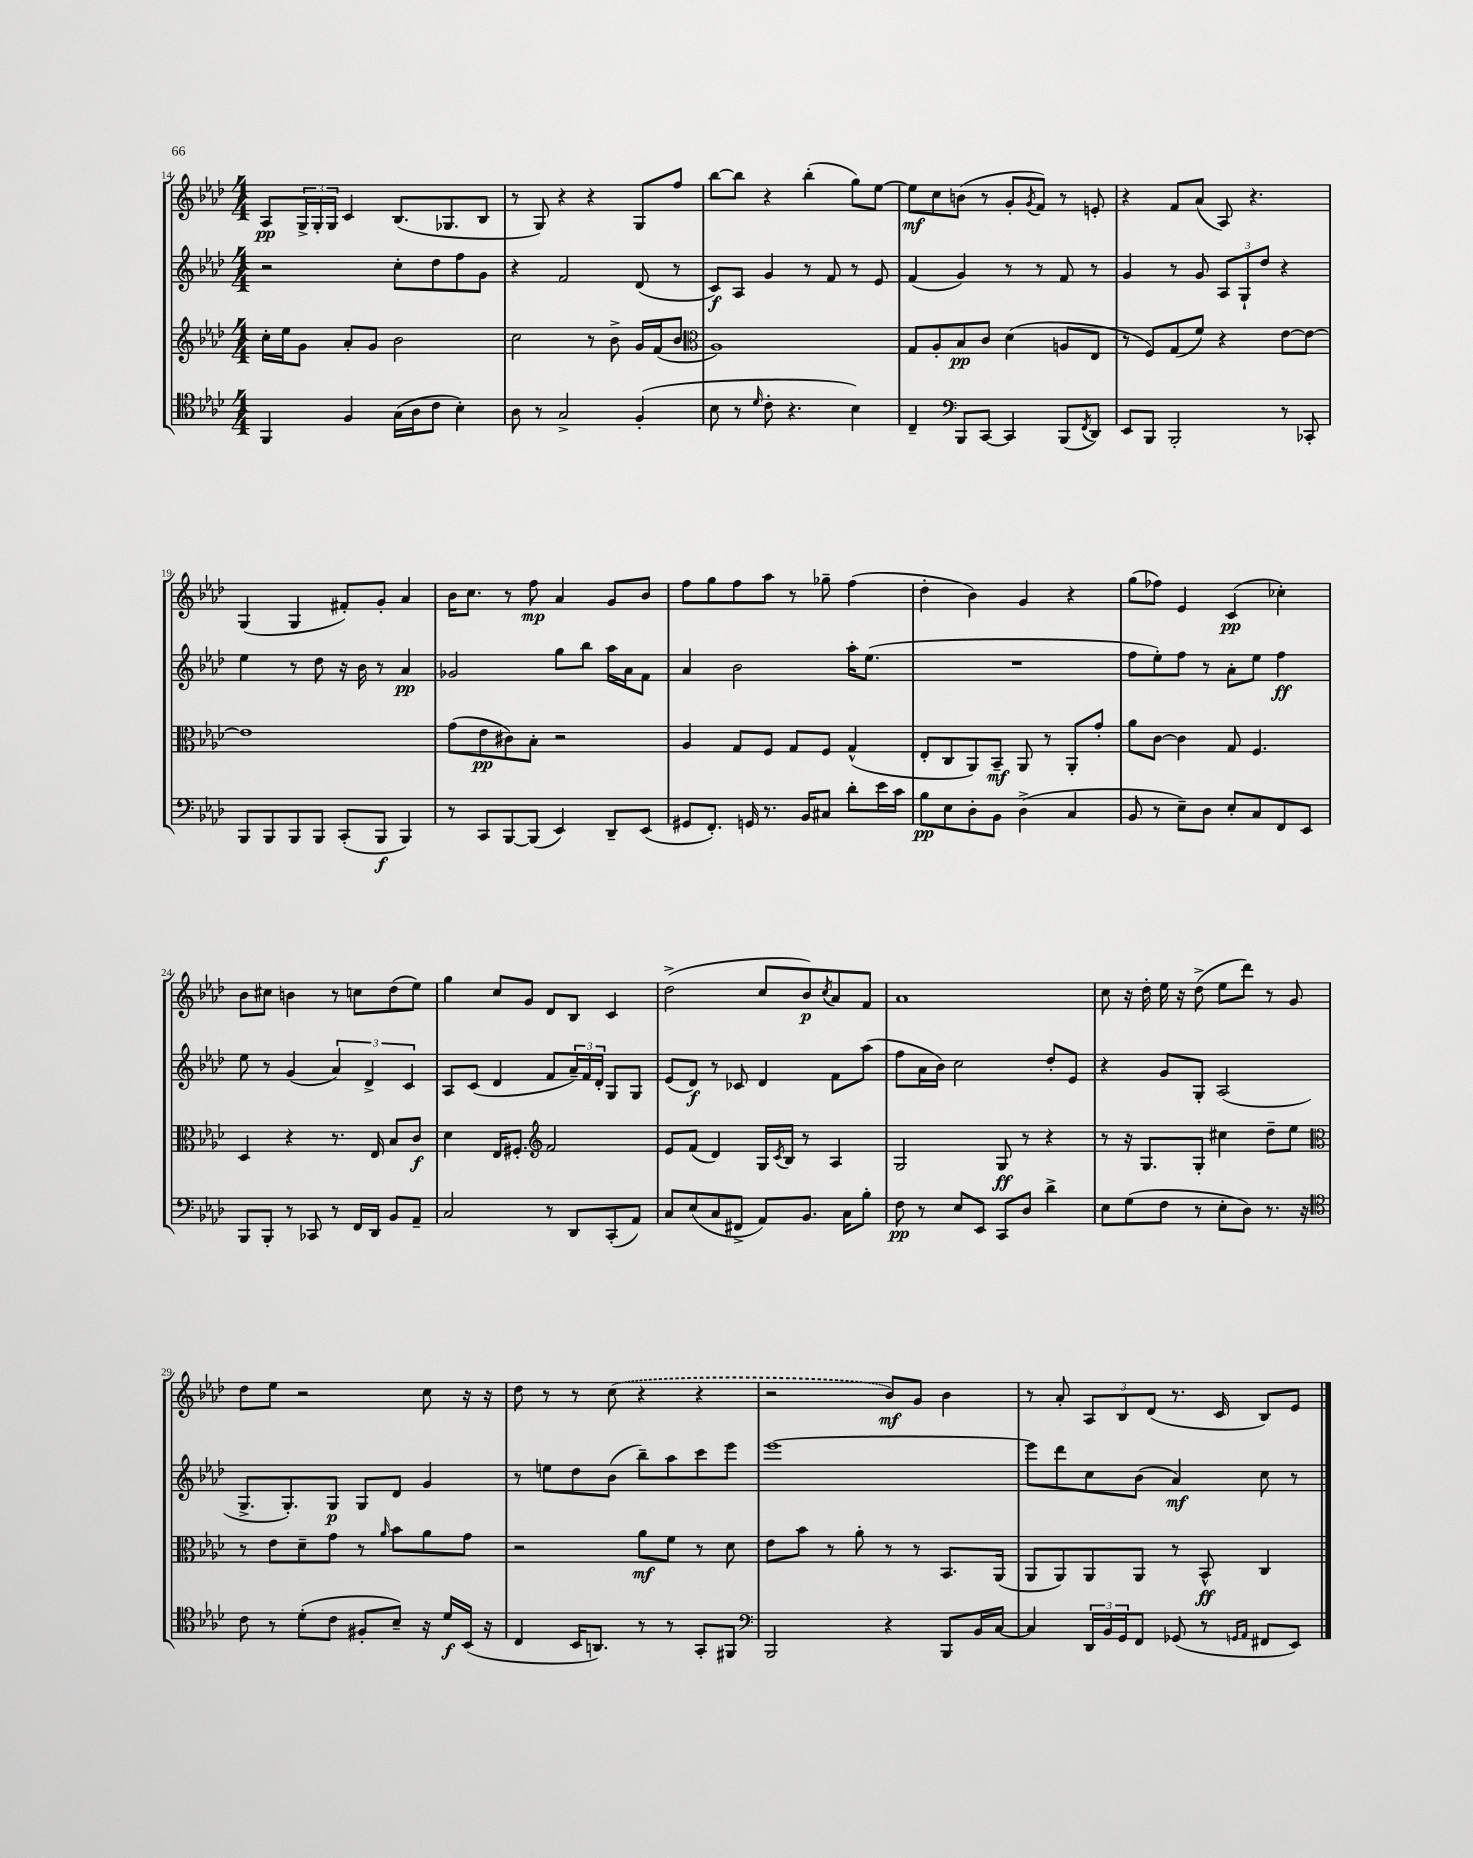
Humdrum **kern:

**kern	**dynam	**kern	**dynam	**kern	**dynam	**kern	**dynam
*part4	*part4	*part3	*part3	*part2	*part2	*part1	*part1
*staff4	*staff4	*staff3	*staff3	*staff2	*staff2	*staff1	*staff1
*clefC4	*	*clefG2	*	*clefG2	*	*clefG2	*
*k[b-e-a-d-]	*	*k[b-e-a-d-]	*	*k[b-e-a-d-]	*	*k[b-e-a-d-]	*
*M4/4	*	*M4/4	*	*M4/4	*	*M4/4	*
=14	=14	=14	=14	=14	=14	=14	=14
4FF/	.	16cc'\LL	.	2r	.	8A-/L	pp
.	.	16ee-\J	.	.	.	.	.
.	.	8g\J	.	.	.	24G^/L	.
.	.	.	.	.	.	24G'/	.
.	.	.	.	.	.	24G/JJ	.
4F/	.	8a-'/L	.	.	.	4c/	.
.	.	8g/J	.	.	.	.	.
(16G\LL	.	2b-\	.	8cc'\L	.	(8.B-/L	.
16A-\J	.	.	.	.	.	.	.
8c\J	.	.	.	8dd-\	.	.	.
.	.	.	.	.	.	8.G-X/	.
4B-'\)	.	.	.	8ff\	.	.	.
.	.	.	.	8g\J	.	8B-/J	.
=15	=15	=15	=15	=15	=15	=15	=15
8A-\	.	2cc\	.	4r	.	8r	.
8r	.	.	.	.	.	8G/)	.
2G^/	.	.	.	2f/	.	4r	.
.	.	8r	.	.	.	4r	.
.	.	8b-^\	.	.	.	.	.
(4F'/	.	16g/LL	.	(8d-/	.	8G/L	.
.	.	(16f/J	.	.	.	.	.
.	.	8b-/J	.	8r	.	8ff/J	.
=16	=16	=16	=16	=16	=16	=16	=16
*	*	*clefC3	*	*	*	*	*
8B-\	.	1A-)	.	8c/L)	f	[8bb-\L	.
8r	.	.	.	8A-/J	.	8bb-\J]	.
16qqd-/	.	.	.	.	.	.	.
8c'\	.	.	.	4g/	.	4r	.
4.r	.	.	.	.	.	.	.
.	.	.	.	8r	.	(4bb-'\	.
.	.	.	.	8f/	.	.	.
4B-\)	.	.	.	8r	.	8gg\L)	.
.	.	.	.	8e-/	.	[8ee-\J	.
=17	=17	=17	=17	=17	=17	=17	=17
4C~/	.	8G/L	.	(4f/	.	8ee-\L]	mf
.	.	8A-'/	.	.	.	8cc\	.
*clefF4	*	*	*	*	*	*	*
8BBB-/L	.	8B-/	pp	4g/)	.	(8bn\J	.
[8CC/J	.	8c/J	.	.	.	8r	.
4CC/]	.	(4d-\	.	8r	.	8g'/L	.
.	.	.	.	.	.	8qg/	.
.	.	.	.	8r	.	8f/J)	.
(8BBB-/L	.	8An/L	.	8f/	.	8r	.
8qFF/	.	.	.	.	.	.	.
8DD-/J)	.	8E-/J	.	8r	.	8en'/	.
=18	=18	=18	=18	=18	=18	=18	=18
8EE-/L	.	8r	.	4g/	.	4r	.
8BBB-/J	.	8F/L)	.	.	.	.	.
2BBB-'/	.	(8G/	.	8r	.	8f/L	.
.	.	8f/J)	.	8g/	.	(8a-/J	.
.	.	4r	.	12A-/L	.	8A-/)	.
.	.	.	.	12G`/	.	.	.
.	.	.	.	.	.	4.r	.
.	.	.	.	12dd-/J	.	.	.
8r	.	[8e-\L	.	4r	.	.	.
8CC-X'/	.	8e-\J_	.	.	.	.	.
!!LO:LB:g=z
=19	=19	=19	=19	=19	=19	=19	=19
8BBB-/L	.	1e-]	.	4ee-\	.	(4G/	.
8BBB-/	.	.	.	.	.	.	.
8BBB-/	.	.	.	8r	.	4G/	.
8BBB-/J	.	.	.	8dd-\	.	.	.
(8CC'/L	.	.	.	16r	.	8f#X'/L)	.
.	.	.	.	16b-\	.	.	.
8BBB-/J	f	.	.	8r	.	8g'/J	.
4BBB-/)	.	.	.	4a-/	pp	4a-/	.
=20	=20	=20	=20	=20	=20	=20	=20
8r	.	(8g\L	.	2g-X/	.	16b-\KL	.
.	.	.	.	.	.	8.cc\J	.
8CC/L	.	8e-\	pp	.	.	.	.
[8BBB-/	.	8c#X\)	.	.	.	8r	.
(8BBB-/J]	.	8B-'\J	.	.	.	8ff\	mp
4EE-/)	.	2r	.	8gg\L	.	4a-/	.
.	.	.	.	8bb-\J	.	.	.
8DD-~/L	.	.	.	16aa-\LL	.	8g/L	.
.	.	.	.	16a-\J	.	.	.
(8EE-/J	.	.	.	8f\J	.	8b-/J	.
=21	=21	=21	=21	=21	=21	=21	=21
8GG#X/L	.	4A-/	.	4a-/	.	8ff\L	.
8.FF'/J)	.	.	.	.	.	8gg\	.
.	.	8G/L	.	2b-\	.	8ff\	.
16GGn/	.	.	.	.	.	.	.
8.r	.	8F/J	.	.	.	8aa-\J	.
.	.	8G/L	.	.	.	8r	.
16BB-/KL	.	.	.	.	.	.	.
8C#X/J	.	8F/J	.	.	.	8gg-X~\	.
8d-'\L	.	(4G^^/	.	16aa-'\KL	.	(4ff\	.
.	.	.	.	(8.ee-\J	.	.	.
16e-\L	.	.	.	.	.	.	.
16c\JJ	.	.	.	.	.	.	.
=22	=22	=22	=22	=22	=22	=22	=22
8B-\L	pp	8E-'/L	.	1r	.	4dd-'\	.
8E-\	.	8C/	.	.	.	.	.
8D-'\	.	8AA-/)	.	.	.	4b-\)	.
8BB-\J	.	8BB-~/J	mf	.	.	.	.
(4D-^\	.	8AA-/	.	.	.	4g/	.
.	.	8r	.	.	.	.	.
4C/	.	8AA-'/L	.	.	.	4r	.
.	.	8g'/J	.	.	.	.	.
=23	=23	=23	=23	=23	=23	=23	=23
8BB-/	.	8a-\L	.	8ff\L	.	(8gg\L	.
8r	.	[8c\J	.	8ee-'\)	.	8ff-X\J)	.
8E-~\L)	.	4c\]	.	8ff\J	.	4e-/	.
8D-\J	.	.	.	8r	.	.	.
8E-'/L	.	8G/	.	8a-'\L	.	(4c/	pp
8C/	.	4.F/	.	8ee-\J	.	.	.
8FF/	.	.	.	4ff\	ff	4cc-X'\)	.
8EE-/J	.	.	.	.	.	.	.
!!LO:LB:g=z
=24	=24	=24	=24	=24	=24	=24	=24
8BBB-/L	.	4D-/	.	8ee-\	.	8b-\L	.
8BBB-'/J	.	.	.	8r	.	8cc#X\J	.
8r	.	4r	.	(4g/	.	4bn\	.
8CC-X/	.	.	.	.	.	.	.
8r	.	8.r	.	6a-/)	.	8r	.
16FF/LL	.	.	.	.	.	8ccn\L	.
.	.	.	.	6d-^/	.	.	.
16DD-/JJ	.	16E-/	.	.	.	.	.
8BB-/L	.	8B-/L	.	.	.	(8dd-\	.
.	.	.	.	6c/	.	.	.
8AA-~/J	.	8c/J	f	.	.	8ee-\J)	.
=25	=25	=25	=25	=25	=25	=25	=25
2C/	.	4d-\	.	8A-/L	.	4gg\	.
.	.	.	.	(8c/J	.	.	.
.	.	16E-/KL	.	4d-/	.	8cc/L	.
.	.	8.F#X'/J	.	.	.	.	.
.	.	.	.	.	.	8g/J	.
*	*	*clefG2	*	*	*	*	*
8r	.	2f/	.	8f/L	.	8d-/L	.
8DD-/L	.	.	.	24a-~/L)	.	8B-/J	.
.	.	.	.	24f/	.	.	.
.	.	.	.	24d-'/JJ	.	.	.
(8CC'/	.	.	.	8G/L	.	4c/	.
8AA-/J)	.	.	.	8G/J	.	.	.
=26	=26	=26	=26	=26	=26	=26	=26
8C/L	.	8e-/L	.	(8e-/L	.	(2dd-^\	.
(8E-/	.	(8f/J	.	8d-/J)	f	.	.
8C/	.	4d-/)	.	8r	.	.	.
8FF#X^/J	.	.	.	8c-X/	.	.	.
8AA-/L)	.	16G/LL	.	4d-/	.	8cc/L	.
.	.	8qc/	.	.	.	.	.
.	.	16B-/JJ	.	.	.	.	.
8.BB-/J	.	8r	.	.	.	8b-/)	p
.	.	.	.	.	.	8qcc/	.
.	.	4A-/	.	8f\L	.	8a-/	.
16C\KL	.	.	.	.	.	.	.
8B-'\J	.	.	.	(8aa-\J	.	8f/J	.
=27	=27	=27	=27	=27	=27	=27	=27
8F\	pp	2G/	.	8ff\L	.	1a-	.
8r	.	.	.	16a-\L	.	.	.
.	.	.	.	16b-\JJ)	.	.	.
8E-/L	.	.	.	2cc\	.	.	.
8EE-/J	.	.	.	.	.	.	.
8CC/L	.	8G/	ff	.	.	.	.
8D-/J	.	8r	.	.	.	.	.
4d-^\	.	4r	.	8dd-'/L	.	.	.
.	.	.	.	8e-/J	.	.	.
=28	=28	=28	=28	=28	=28	=28	=28
8E-\L	.	8r	.	4r	.	8cc\	.
(8G\	.	16r	.	.	.	16r	.
.	.	8.G/L	.	.	.	16dd-'\	.
8F\J	.	.	.	8g/L	.	16ee-\	.
.	.	.	.	.	.	16r	.
8r	.	8G'/J	.	8G'/J	.	(8dd-^\	.
8E-'\L	.	4cc#X\	.	(2A-/	.	8ee-\L	.
8D-\J)	.	.	.	.	.	8ddd-\J)	.
8.r	.	8dd-~\L	.	.	.	8r	.
.	.	8ee-\J	.	.	.	8g/	.
16r	.	.	.	.	.	.	.
!!LO:LB:g=z
=29	=29	=29	=29	=29	=29	=29	=29
*clefC4	*	*clefC3	*	*	*	*	*
8c\	.	8r	.	8.G^/L	.	8dd-\L	.
8r	.	8e-\L	.	.	.	8ee-\J	.
.	.	.	.	8.G'/)	.	.	.
(8d-'\L	.	8d-~\	.	.	.	2r	.
8c\J	.	8g\J	.	8G/J	p	.	.
8F#X'/L	.	8r	.	8G/L	.	.	.
.	.	16qqa-/	.	.	.	.	.
8B-~/J)	.	8b-\L	.	8d-/J	.	.	.
16r	.	8a-\	.	4g/	.	8cc\	.
16d-/LL	f	.	.	.	.	.	.
(16BB-/JJ	.	8g\J	.	.	.	16r	.
16r	.	.	.	.	.	16r	.
=30	=30	=30	=30	=30	=30	=30	=30
4C/	.	2r	.	8r	.	8dd-\	.
.	.	.	.	8een\L	.	8r	.
16BB-/KL	.	.	.	8dd-\	.	8r	.
8.AAn/J)	.	.	.	.	.	.	.
.	.	.	.	(8b-\J	.	(8cc\	.
8r	.	8a-\L	mf	8bb-~\L)	.	4r	.
8r	.	8f\J	.	8aa-\	.	.	.
8GG'/L	.	8r	.	8ccc\	.	4r	.
8FF#X/J	.	8d-\	.	8eee-\J	.	.	.
=31	=31	=31	=31	=31	=31	=31	=31
*clefF4	*	*	*	*	*	*	*
2BBB-/	.	8e-\L	.	[1eee-	.	2r	.
.	.	8b-\J	.	.	.	.	.
.	.	8r	.	.	.	.	.
.	.	8a-'\	.	.	.	.	.
4r	.	8r	.	.	.	8b-/L)	mf
.	.	8r	.	.	.	8g/J	.
8BBB-/L	.	8.BB-/L	.	.	.	4b-\	.
16BB-/L	.	.	.	.	.	.	.
[16C/JJ	.	(16AA-/Jk	.	.	.	.	.
=32	=32	=32	=32	=32	=32	=32	=32
4C/]	.	8AA-/L	.	8eee-\L]	.	8r	.
.	.	8AA-/)	.	8ddd-\	.	8a-'/	.
24DD-/LL	.	8AA-/	.	8cc\	.	12A-/L	.
24BB-/	.	.	.	.	.	.	.
24GG/J	.	.	.	.	.	12B-/	.
8FF/J	.	8AA-/J	.	(8b-\J	.	.	.
.	.	.	.	.	.	(12d-/J	.
(8GG-X/	.	8r	.	4a-/)	mf	8.r	.
8r	.	8BB-^^/	ff	.	.	.	.
.	.	.	.	.	.	16c/	.
16qqGGn/LL	.	.	.	.	.	.	.
16qqAA-/JJ	.	.	.	.	.	.	.
8FF#X/L	.	4C/	.	8cc\	.	8B-/L)	.
8EE-/J)	.	.	.	8r	.	8e-/J	.
==	==	==	==	==	==	==	==
*-	*-	*-	*-	*-	*-	*-	*-
